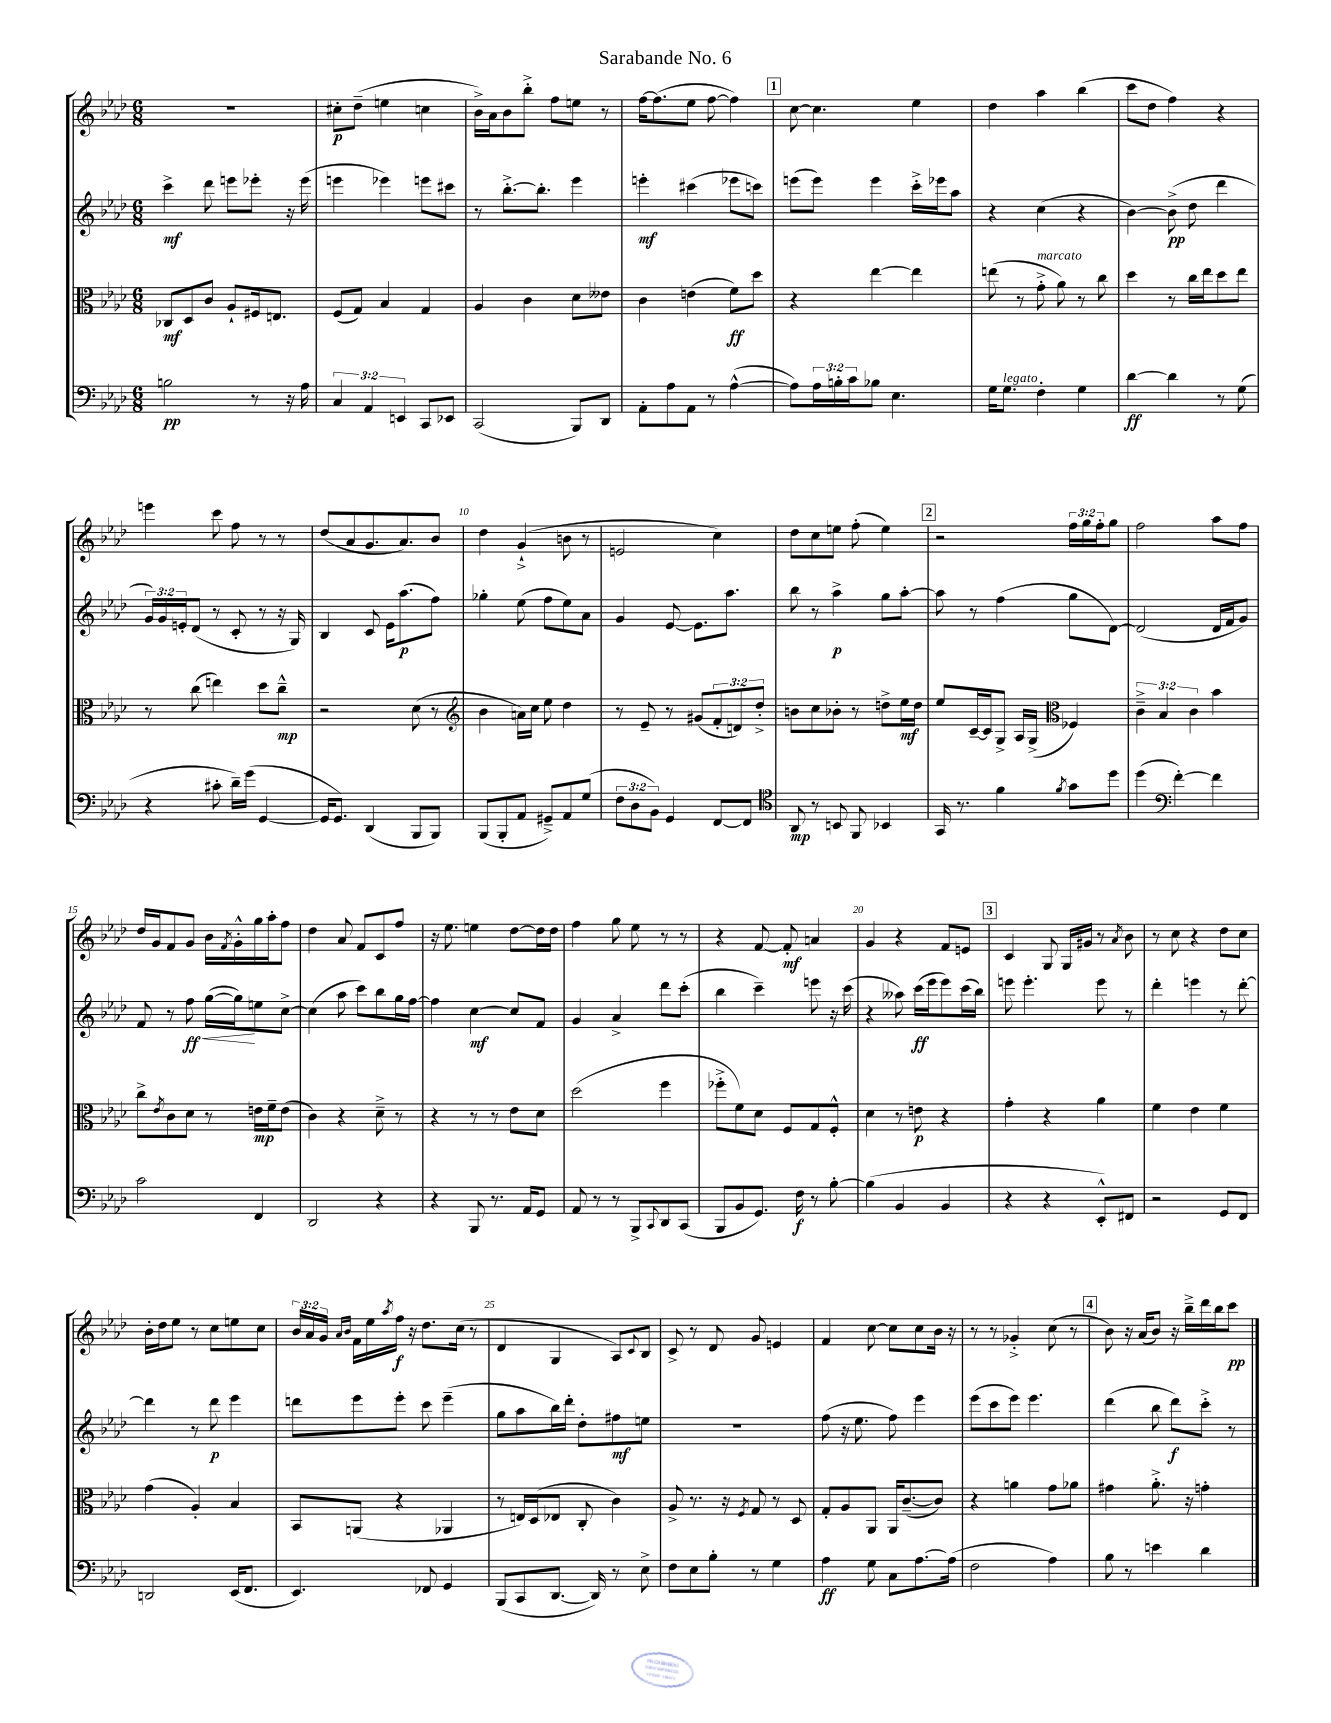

**kern	**kern	**kern	**kern
*staff4	*staff3	*staff2	*staff1
*clefF4	*clefC3	*clefG2	*clefG2
*k[b-e-a-d-]	*k[b-e-a-d-]	*k[b-e-a-d-]	*k[b-e-a-d-]
*M6/8	*M6/8	*M6/8	*M6/8
2B	8C-	4ccc^	2.r
.	8D-	.	.
.	8c	8ddd-	.
.	8A-`	8eee	.
8r	16F#	8eee-'	.
.	8.E	.	.
16r	.	16r	.
16A-	.	(16eee-	.
=	=	=	=
6C	(8F	4eee	8cc#'
.	8G)	.	(8dd-~
6AA-	.	.	.
.	4B-	4eee-)	4ee
6EE	.	.	.
8CC	4G	8eee	4cc
8EE-	.	8ccc#	.
=	=	=	=
(2CC	4A-	8r	16b-^)
.	.	.	16a-
.	.	[8.bb-'^	8b-
.	4c	.	8bb-'^
.	.	8.bb-']	.
.	.	.	8ff
8BBB-)	8d-	4eee-	8ee
8DD-	8e--	.	8r
=	=	=	=
8AA-'	4c	4eee'	[16ff
.	.	.	(8.ff]
8A-	.	.	.
8AA-	(4e	(4ccc#	8ee-
8r	.	.	[8ff
([4A-^^	8f)	8eee-	4ff])
.	8dd-	8ccc)	.
=	=	=	=
8A-])	4r	(8eee	[8cc
24A-	.	8eee)	4.cc]
24B'	.	.	.
24c	.	.	.
8B-	[4ee-	4eee	.
4.E-	.	.	.
.	4ee-]	16ccc'^	4ee-
.	.	16eee-	.
.	.	8aa-	.
=	=	=	=
16G	(8ee	4r	4dd-
8.G	.	.	.
.	8r	.	.
4F'	8g'^	(4cc	4aa-
.	8a-)	.	.
4G	8r	4r	(4bb-
.	8cc	.	.
=	=	=	=
[4d-	4dd-	[4b-)	8ccc
.	.	.	8dd-
4d-]	8r	(8b-^]	4ff)
.	16cc	8dd-	.
.	16ee-	.	.
8r	8dd-	4ddd-	4r
(8G	8ee-	.	.
=	=	=	=
4r	8r	24g)	4eee
.	.	24g	.
.	.	24e'	.
.	(8cc	(8d-	.
8c#'	4ee)	8r	8ccc
16d-~)	.	8c'	8ff
(16g	.	.	.
[4GG	8dd-	8r	8r
.	8cc~^^	16r	8r
.	.	16G)	.
=	=	=	=
16GG]	2r	4B-	(8dd-
8.GG)	.	.	.
.	.	.	8a-
(4DD-	.	8c	8.g
.	.	16e-	.
.	.	(8.aa-	8.a-)
8BBB-	(8d-	.	.
8BBB-)	8r	8ff)	8b-
=	=	=	=
*	*clefG2	*	*
(8BBB-	4b-	4gg-'	4dd-
8BBB-'	.	.	.
8AA-	16a)	(8ee-	(4g`^
.	16cc	.	.
8GG#~^)	8ee-	8ff	.
8AA-	4dd-	8ee-)	8b
(8G	.	8a-	8r
=	=	=	=
12F	8r	4g	2e
12D-	.	.	.
.	8e-~	.	.
12BB-)	.	.	.
4GG	8r	[8e-	.
.	(8g#	8.e-]	.
[8FF	12f'	.	4cc)
.	.	8.aa-	.
.	12d)	.	.
8FF]	.	.	.
.	12dd-'^	.	.
=	=	=	=
*clefC4	*	*	*
8AA-	8b	8bb-	8dd-
8r	8cc	8r	8cc
8BB	8b-'	4aa-^	8ee
8FF	8r	.	(8ff'
4BB-	8dd^	8gg	4ee)
.	16ee-	[8aa-'	.
.	16dd	.	.
=	=	=	=
16GG	8ee-	8aa-]	2r
8.r	.	.	.
.	[16c~	8r	.
.	16c]	.	.
4f	8G^	(4ff	.
.	16A-	.	.
.	(16G^	.	.
*	*clefC3	*	*
8qf	.	.	.
8g	4F-)	8gg	24ff
.	.	.	24gg
.	.	.	24ff'
8dd-	.	[8d-)	8gg
=	=	=	=
(4dd-	6c~^	(2d-]	2ff
.	6B-	.	.
*clefF4	*	*	*
[4f')	.	.	.
.	6c	.	.
4f]	4b-	16d-	8aa-
.	.	16f	.
.	.	8g)	8ff
=	=	=	=
2c	8cc^	8f	16dd-
.	.	.	16g
.	8qe-	.	.
.	8c	8r	8f
.	8d-	8ff	8g
.	8r	([16gg	16b-
.	.	.	8qf
.	.	16gg])	16g'^^
4FF	16e	8ee	16gg
.	16f~	.	16aa-'
.	(8e	[8cc^	8ff
=	=	=	=
2DD-	4c)	(4cc]	4dd-
.	4r	8aa-	8a-
.	.	8ccc)	8f
4r	8d-~^	8bb-	8c
.	8r	16gg	8ff
.	.	[16ff	.
=	=	=	=
4r	4r	4ff]	16r
.	.	.	8.ee-
8BBB-	8r	[4cc	4ee
8.r	8r	.	.
.	8e-	8cc]	[8dd-
16AA-	.	.	.
8GG	8d-	8f	16dd-]
.	.	.	16dd-
=	=	=	=
8AA-	(2dd-	4g	4ff
8r	.	.	.
8r	.	4a-^	8gg
8BBB-^	.	.	8ee-
8qqCC	.	.	.
8DD-	4ff	8ddd-	8r
(8CC	.	(8ccc'	8r
=	=	=	=
8BBB-	8ff-'^	4bb-	4r
8BB-	8f)	.	.
8.GG)	8d-	4ccc~)	[8f
.	8F	.	8f']
16F	.	.	.
8r	8G	8eee	4a
[8B-'	8F'^^	16r	.
.	.	(16ccc	.
=	=	=	=
(4B-]	4d-	4r	4g
4BB-	8r	8aa--)	4r
.	8e	(16ccc	.
.	.	16eee-	.
4BB-	4r	8eee-)	8f
.	.	(16ccc	8e
.	.	16bb-)	.
=	=	=	=
4r	4g'	8eee	4c
.	.	4.eee'	.
4r	4r	.	8G
.	.	.	16G
.	.	.	16g#
8EE-'^^)	4a-	8eee	8r
.	.	.	8qa-
8FF#	.	8r	8b-
=	=	=	=
2r	4f	4ddd-'	8r
.	.	.	8cc
.	4e-	4eee	4r
8GG	4f	8r	8dd-
8FF	.	[8ddd-'	8cc
=	=	=	=
2DD	(4g	4ddd-]	16b-'
.	.	.	16dd-
.	.	.	8ee-
.	4A-')	8r	8r
.	.	8ddd-	8cc
(16EE-	4B-	4eee-	8ee
8.FF	.	.	.
.	.	.	8cc
=	=	=	=
4.EE-)	8BB-	8ddd	24b-
.	.	.	24a-
.	.	.	24g
.	.	.	16qqa-
.	.	.	16qqb-
.	(8AA	8eee-	16f
.	.	.	16ee-
.	.	.	8qaa-
.	4r	8eee-'	16ff
.	.	.	16r
8FF-	.	8ccc	8.dd-
4GG	4AA-	(4eee-~	.
.	.	.	(16cc
.	.	.	8r
=	=	=	=
(8BBB-	8r	8gg	4d-
8CC	16E)	8aa-	.
.	(16D-	.	.
[8.DD-	8E-	16bb-)	4G
.	.	16ddd-'	.
.	8C'	8dd-'	.
16DD-])	.	.	.
8r	4c)	8ff#	8A-)
.	.	.	8qqc
8E-^	.	8ee	8B-
=	=	=	=
8F	8A-^	2.r	8c^
8E-	8.r	.	8r
8B-'	.	.	8d-
.	16r	.	.
.	8qF	.	.
8r	8G	.	8g
4G	8r	.	4e
.	8D-	.	.
=	=	=	=
4A-	8G'	(8ff	4f
.	8A-	16r	.
.	.	8.ee-	.
8G	8AA-	.	[8cc
8C	16AA-	8ff)	8cc]
.	([8.c~	.	.
[8.A-	.	4eee-	8cc
.	8c])	.	16b-
(16A-]	.	.	16r
=	=	=	=
2F	4r	(8eee-	8r
.	.	8ccc	8r
.	4a	8eee-)	4g-'^
.	.	4.eee-	.
4A-)	8g	.	(8cc
.	8a-	.	8r
=	=	=	=
8B-	4g#	(4ddd-	8b-)
8r	.	.	16r
.	.	.	(16a-
4e	8.a-'^	8bb-	8b-)
.	.	8ddd-)	16r
.	16r	.	16bb-~^
4d-	4g'	8ccc'^	16ddd-
.	.	.	16bb-
.	.	8r	8ccc
==	==	==	==
*-	*-	*-	*-
